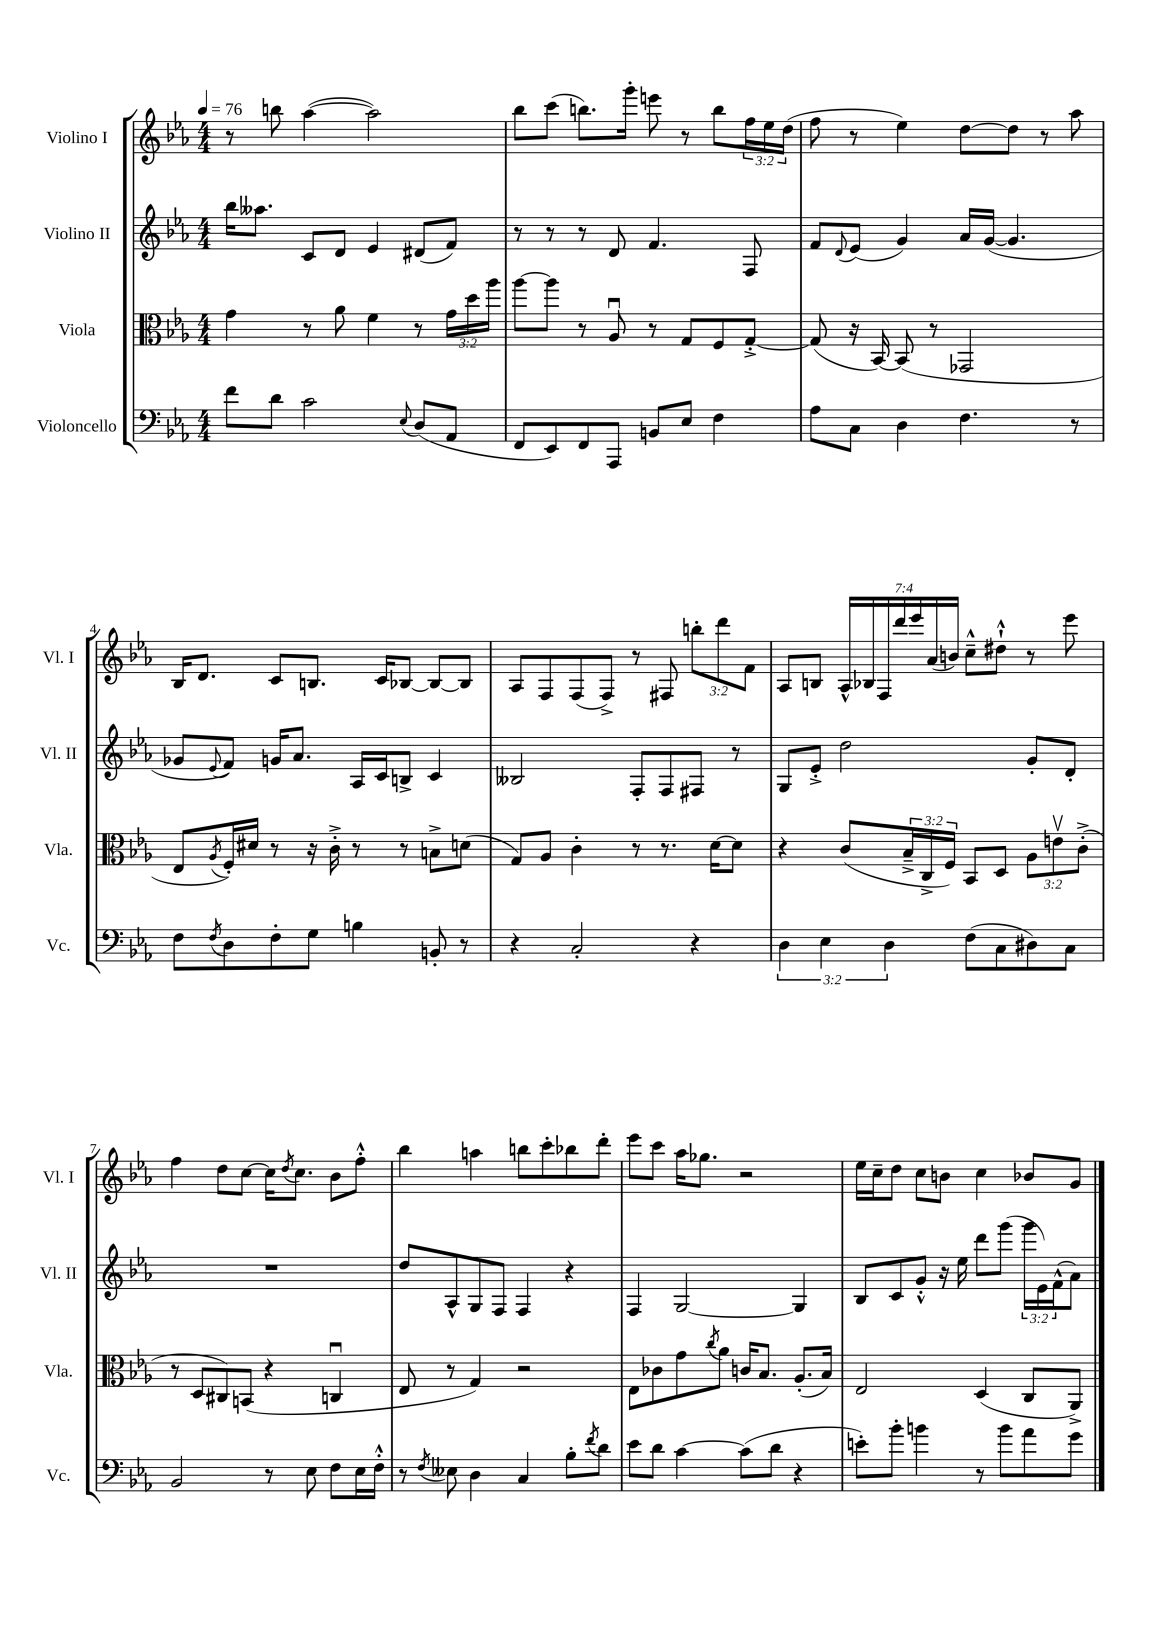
<<
\new StaffGroup <<
\new Staff = "s0" \with { instrumentName = "Violino I" shortInstrumentName = "Vl. I" } {
    \clef treble \key ees \major \numericTimeSignature \time 4/4 \override Staff.TupletNumber.text = #tuplet-number::calc-fraction-text \tempo 4 = 76
    r8 b''8 aes''4~( aes''2) |
    bes''8 c'''8( b''8.) g'''16-. e'''8 r8 b''8 \tuplet 3/2 { f''16 ees''16 d''16( } |
    f''8 r8 ees''4) d''8~ d''8 r8 aes''8 |
    bes16 d'8. c'8 b8. c'16 bes8~ bes8~ bes8 |
    aes8 f8 f8( f8->) r8 fis8 \tuplet 3/2 { b''8-. d'''8 f'8 } |
    aes8 b8 \tuplet 7/4 { aes16-^ bes16 f16 d'''16 ees'''16 aes'16( b'16) } c''8---^ dis''8-!-^ r8 ees'''8 |
    f''4 d''8 c''8~ c''16 \acciaccatura { d''8 } c''8. bes'8 f''8-.-^ |
    bes''4 a''4 b''8 c'''8-. bes''8 d'''8-. |
    ees'''8 c'''8 aes''16 ges''8. r2 |
    ees''16 c''16-- d''8 c''8 b'8 c''4 bes'8 g'8 \bar "|." |
}
\new Staff = "s1" \with { instrumentName = "Violino II" shortInstrumentName = "Vl. II" } {
    \clef treble \key ees \major \numericTimeSignature \time 4/4 \override Staff.TupletNumber.text = #tuplet-number::calc-fraction-text
    bes''16 aeses''8. c'8 d'8 ees'4 dis'8( f'8) |
    r8 r8 r8 d'8 f'4. f8 |
    f'8 \appoggiatura { d'8 } ees'8( g'4) aes'16 g'16~( g'4. |
    ges'8 \appoggiatura { ees'8 } f'8) g'16 aes'8. aes16 c'16 b8-> c'4 |
    beses2 f8-. f8 fis8 r8 |
    g8 ees'8-.-> d''2 g'8-. d'8-. |
    R1 |
    d''8 aes8-^ g8 f8 f4 r4 |
    f4 g2~ g4 |
    bes8 c'8 g'8-.-^ r16 ees''16 d'''8 g'''8( \tuplet 3/2 { g'''16 ees'16) f'16-^( } aes'8) \bar "|." |
}
\new Staff = "s2" \with { instrumentName = "Viola" shortInstrumentName = "Vla." } {
    \clef alto \key ees \major \numericTimeSignature \time 4/4 \override Staff.TupletNumber.text = #tuplet-number::calc-fraction-text
    g'4 r8 aes'8 f'4 r8 \tuplet 3/2 { g'16 d''16 aes''16 } |
    aes''8~ aes''8 r8 aes8\downbow r8 g8 f8 g8~-.-> |
    g8( r16 bes,16~) bes,8( r8 ges,2 |
    ees8 \acciaccatura { aes8 } f16-.) dis'16 r8 r16 c'16-.-> r8 r8 b8-> d'8( |
    g8) aes8 c'4-. r8 r8. d'16~ d'8 |
    r4 c'8( \tuplet 3/2 { bes16---> c16-> f16) } bes,8 d8 \tuplet 3/2 { aes8 e'8\upbow c'8-.->( } |
    r8 d8 cis8) b,8( r4 c4\downbow |
    ees8 r8 g4) r2 |
    ees8 ces'8 g'8 \acciaccatura { c''8 } aes'8 c'16 bes8. aes8.-.( bes16) |
    ees2 d4( c8 aes,8->) \bar "|." |
}
\new Staff = "s3" \with { instrumentName = "Violoncello" shortInstrumentName = "Vc." } {
    \clef bass \key ees \major \numericTimeSignature \time 4/4 \override Staff.TupletNumber.text = #tuplet-number::calc-fraction-text
    f'8 d'8 c'2 \appoggiatura { ees8 } d8( aes,8 |
    f,8 ees,8) f,8 aes,,8 b,8 ees8 f4 |
    aes8 c8 d4 f4. r8 |
    f8 \acciaccatura { f8 } d8 f8-. g8 b4 b,8-. r8 |
    r4 c2-. r4 |
    \tuplet 3/2 { d4 ees4 d4 } f8( c8 dis8) c8 |
    bes,2 r8 ees8 f8 ees16 f16-.-^ |
    r8 \acciaccatura { f8 } eeses8 d4 c4 bes8-. \acciaccatura { f'8 } d'8 |
    ees'8 d'8 c'4~ c'8( d'8 r4 |
    e'8-.) bes'8-. b'4 r8 b'8 aes'8 g'8 \bar "|." |
}
>>
>>
